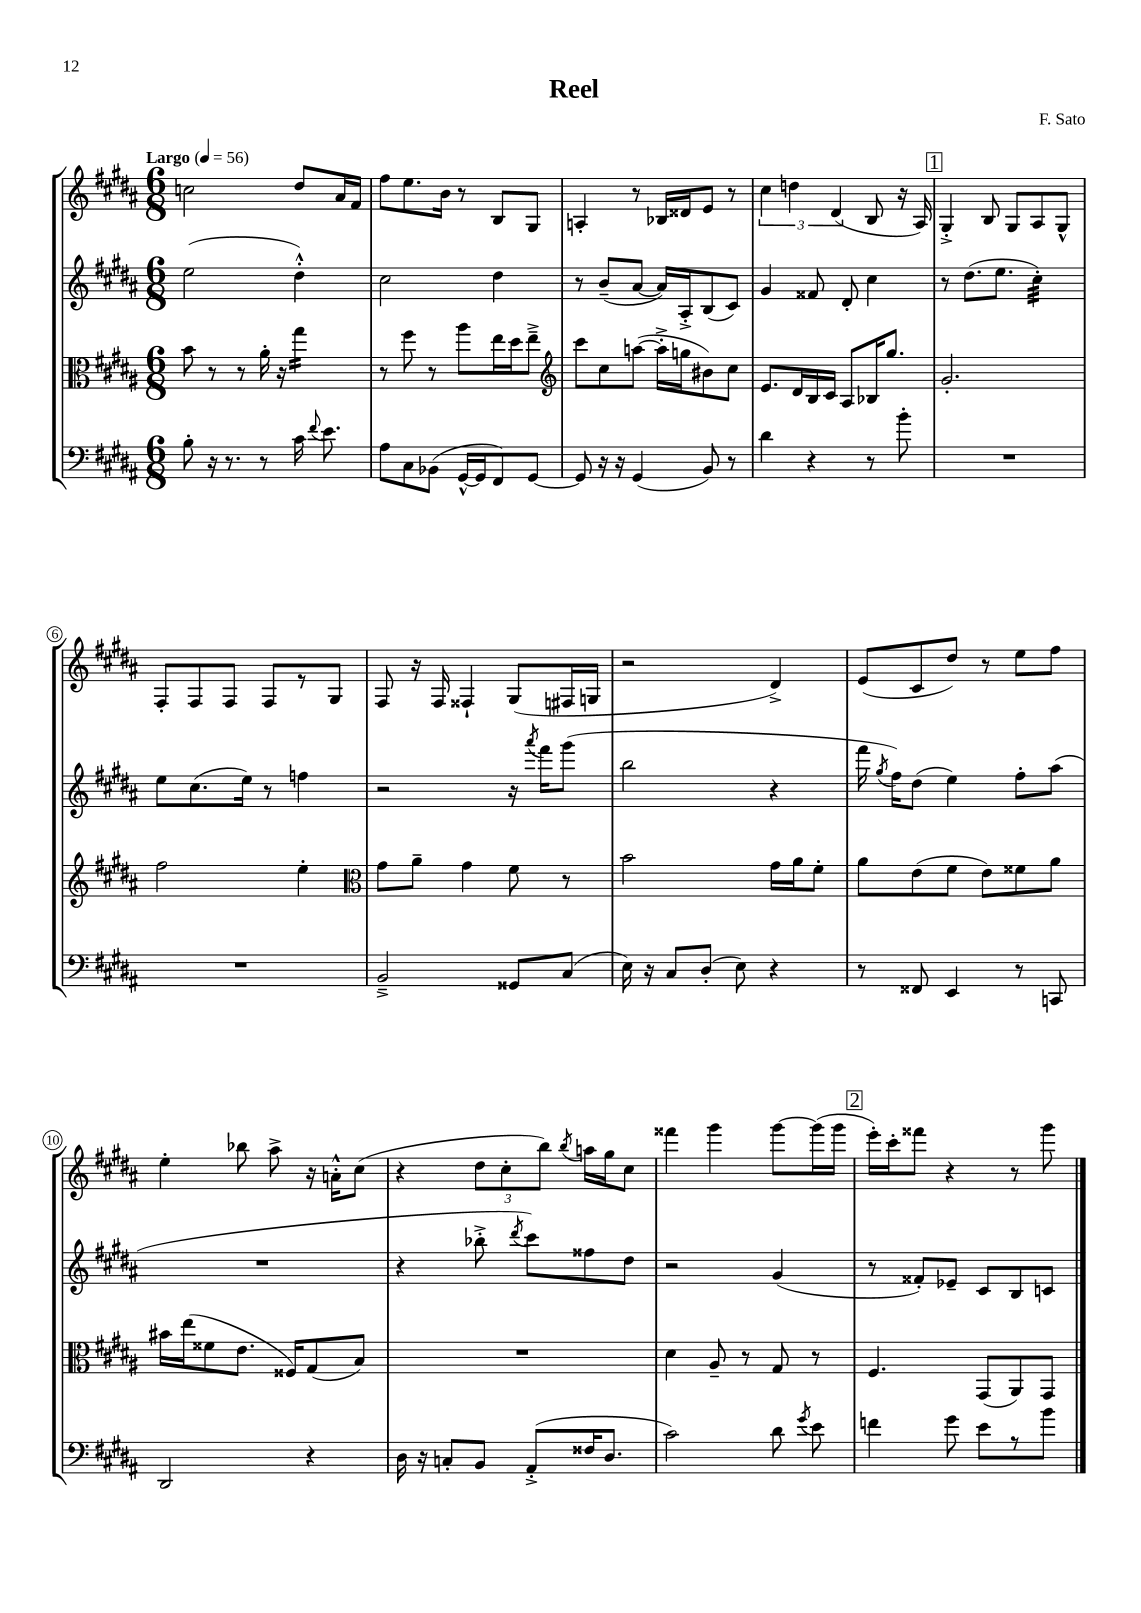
\header { title = "Reel" composer = "F. Sato" }
<<
\new StaffGroup <<
\new Staff = "s0" {
    \clef treble \key b \major \numericTimeSignature \time 6/8 \tempo "Largo" 4 = 56
    \autoBeamOff c''2 dis''8[ ais'16 fis'16] |
    fis''8[ e''8. b'16] r8 b8[ gis8] |
    a4-. r8 bes16[ disis'16 e'8] r8 |
    \tuplet 3/2 { cis''4 d''4 dis'4( } b8 r16 ais16) |
    \mark \markup { \box "1" } gis4-.-> b8 gis8[ ais8 gis8]-^ |
    fis8[-. fis8 fis8] fis8[ r8 gis8] |
    fis8 r16 fis16 fisis4-! gis8[( fis16 g16] |
    r2 dis'4->) |
    e'8[( cis'8 dis''8]) r8 e''8[ fis''8] |
    e''4-. bes''8 ais''8-> r16 a'16[-.-^ cis''8]( |
    r4 \tuplet 3/2 { dis''8[ cis''8-. b''8]) } \acciaccatura { b''8 } a''16[ gis''16 cis''8] |
    fisis'''4 gis'''4 gis'''8[~ gis'''16( gis'''16] |
    \mark \markup { \box "2" } e'''16[-.) cis'''16-. fisis'''8] r4 r8 gis'''8 \bar "|." |
}
\new Staff = "s1" {
    \clef treble \key b \major \numericTimeSignature \time 6/8
    \autoBeamOff e''2( dis''4-.-^) |
    cis''2 dis''4 |
    r8 b'8[--( ais'8]~ ais'16[) ais16-.-> b8( cis'8]) |
    gis'4 fisis'8 dis'8-. cis''4 |
    \mark \markup { \box "1" } r8 dis''8.[( e''8.] cis''4:32-.) |
    e''8[ cis''8.( e''16]) r8 f''4 |
    r2 r16 \acciaccatura { ais'''8 } fis'''16[ gis'''8]( |
    b''2 r4 |
    fis'''16 \acciaccatura { gis''8 } fis''16[) dis''8]( e''4) fis''8[-. ais''8]( |
    R2. |
    r4 bes''8-.-> \acciaccatura { dis'''8 } cis'''8[) fisis''8 dis''8] |
    r2 gis'4( |
    \mark \markup { \box "2" } r8 fisis'8[-.) ees'8]-- cis'8[ b8 c'8] \bar "|." |
}
\new Staff = "s2" {
    \clef alto \key b \major \numericTimeSignature \time 6/8
    \autoBeamOff b'8 r8 r8 ais'16-. r16 gis''4:16 |
    r8 fis''8 r8 ais''8[ e''16 dis''16 e''8]---> |
    \clef treble cis'''8[ cis''8 a''8]~( a''16[-.-> g''16 bis'8) cis''8] |
    e'8.[ dis'16 b16 cis'16] ais8[ bes16 gis''8.] |
    \mark \markup { \box "1" } gis'2.-. |
    fis''2 e''4-. |
    \clef alto gis'8[ ais'8]-- gis'4 fis'8 r8 |
    b'2 gis'16[ ais'16 fis'8]-. |
    ais'8[ e'8( fis'8] e'8[) fisis'8 ais'8] |
    bis'16[ e''16( fisis'8 e'8.] fisis16[) gis8( b8]) |
    R2. |
    dis'4 ais8-- r8 gis8 r8 |
    \mark \markup { \box "2" } fis4. gis,8[( ais,8) gis,8] \bar "|." |
}
\new Staff = "s3" {
    \clef bass \key b \major \numericTimeSignature \time 6/8
    \autoBeamOff b8-. r16 r8. r8 cis'16 \appoggiatura { fis'8 } e'8. |
    ais8[ cis8 bes,8]( gis,16[~-^ gis,16 fis,8) gis,8]~ |
    gis,8 r16 r16 gis,4( b,8) r8 |
    dis'4 r4 r8 b'8-. |
    \mark \markup { \box "1" } R2. |
    R2. |
    b,2---> gisis,8[ cis8]( |
    e16) r16 cis8[ dis8]-.( e8) r4 |
    r8 fisis,8 e,4 r8 c,8 |
    dis,2 r4 |
    dis16 r16 c8[-. b,8] ais,8[-.->( fisis16 dis8.] |
    cis'2) dis'8 \acciaccatura { gis'8 } e'8 |
    \mark \markup { \box "2" } f'4 gis'8 e'8[ r8 b'8] \bar "|." |
}
>>
>>
\layout { \context { \Score \override BarNumber.stencil = #(make-stencil-circler 0.1 0.3 ly:text-interface::print) } }
